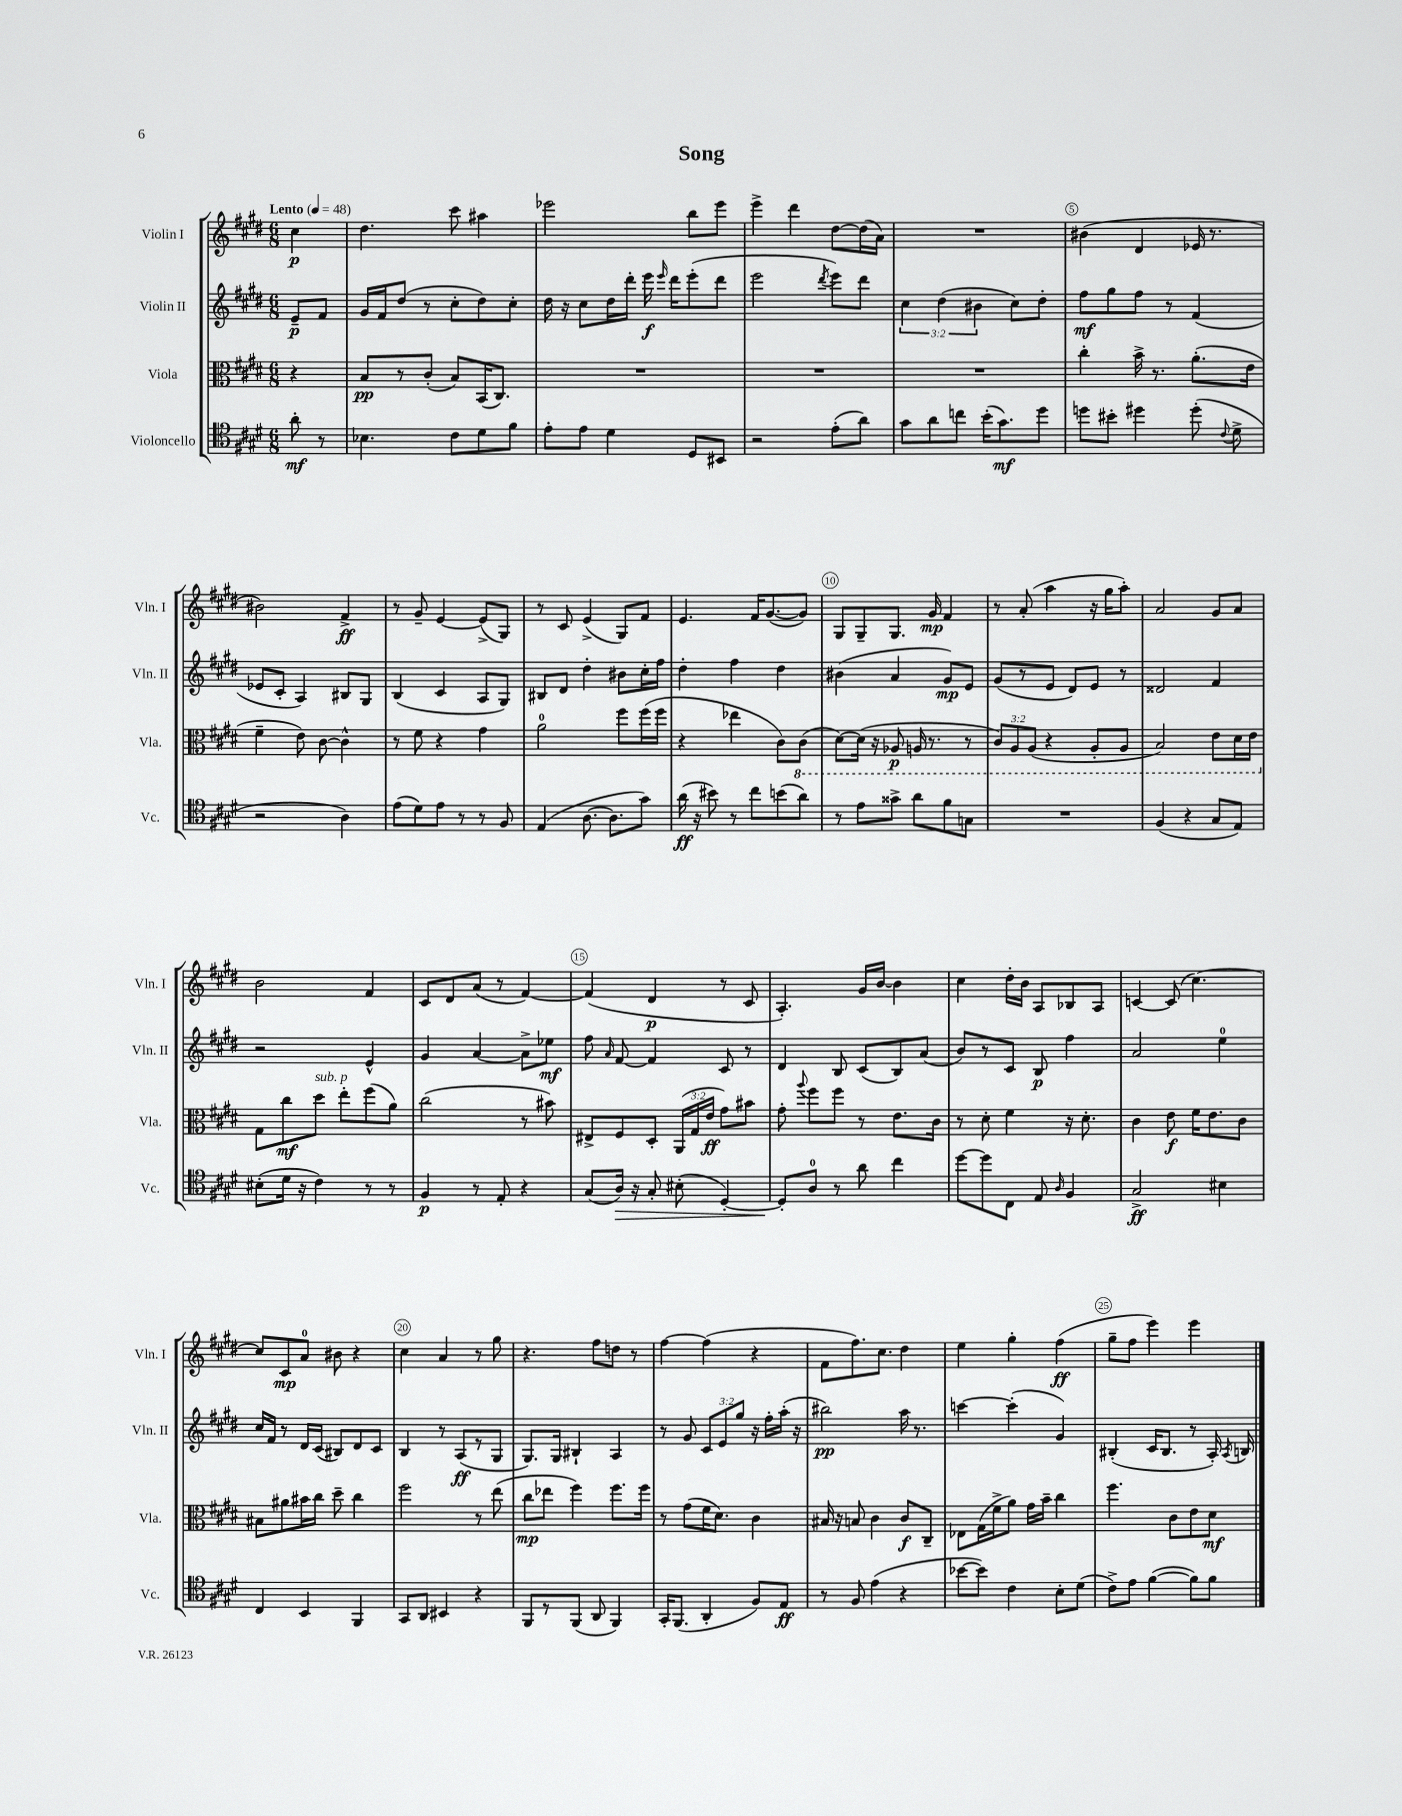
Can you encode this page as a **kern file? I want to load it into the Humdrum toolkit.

**kern	**dynam	**kern	**dynam	**kern	**dynam	**kern	**dynam
*part4	*part4	*part3	*part3	*part2	*part2	*part1	*part1
*staff4	*staff4	*staff3	*staff3	*staff2	*staff2	*staff1	*staff1
*I"Violoncello	*	*I"Viola	*	*I"Violin II	*	*I"Violin I	*
*I'Vc.	*	*I'Vla.	*	*I'Vln. II	*	*I'Vln. I	*
*clefC4	*	*clefC3	*	*clefG2	*	*clefG2	*
*k[f#c#g#d#]	*	*k[f#c#g#d#]	*	*k[f#c#g#d#]	*	*k[f#c#g#d#]	*
*M6/8	*	*M6/8	*	*M6/8	*	*M6/8	*
*MM48	*	*MM48	*	*MM48	*	*MM48	*
=	=	=	=	=	=	=	=
!	!	!	!	!	!	!LO:TX:a:B:t=Lento	!
8a'\	mf	4r	.	8e~/L	p	4cc#\	p
8r	.	.	.	8f#/J	.	.	.
=1	=1	=1	=1	=1	=1	=1	=1
4.B-X\	.	8B/L	pp	16g#/LL	.	4.dd#\	.
.	.	.	.	16f#/J	.	.	.
.	.	8r	.	(8dd#/J	.	.	.
.	.	(8c#'/J	.	8r	.	.	.
8c#\L	.	8B/L)	.	8cc#'\L	.	8ccc#\	.
8d#\	.	(16BB/K	.	8dd#\)	.	4aa#X\	.
.	.	8.C#/J)	.	.	.	.	.
8f#\J	.	.	.	8cc#'\J	.	.	.
=2	=2	=2	=2	=2	=2	=2	=2
8e'\L	.	2.r	.	16dd#\	.	2eee-X\	.
.	.	.	.	16r	.	.	.
8e\J	.	.	.	8cc#\L	.	.	.
4d#\	.	.	.	16dd#\L	.	.	.
.	.	.	.	16ddd#'\JJ	.	.	.
.	.	.	.	16eee\	f	.	.
.	.	.	.	16qqeee/	.	.	.
.	.	.	.	16ddd#\KL	.	.	.
8D#/L	.	.	.	(8eee'\	.	8bb\L	.
8BB#X/J	.	.	.	8ddd#\J	.	8eee-\J	.
=3	=3	=3	=3	=3	=3	=3	=3
2r	.	2.r	.	2eee\	.	4eee^\	.
.	.	.	.	.	.	4ddd#\	.
.	.	.	.	8qddd#/	.	.	.
(8e'\L	.	.	.	8eee\L)	.	[8dd#\L	.
8a\J)	.	.	.	8ddd#\J	.	(16dd#\L]	.
.	.	.	.	.	.	16a\JJ)	.
=4	=4	=4	=4	=4	=4	=4	=4
8g#\L	.	2.r	.	6cc#\	.	2.r	.
8a\	.	.	.	.	.	.	.
.	.	.	.	(6dd#\	.	.	.
8ccn\J	.	.	.	.	.	.	.
.	.	.	.	6b#X\	.	.	.
(16b'\KL	.	.	.	.	.	.	.
8.g#\)	mf	.	.	.	.	.	.
.	.	.	.	8cc#\L)	.	.	.
8dd#\J	.	.	.	8dd#'\J	.	.	.
=5	=5	=5	=5	=5	=5	=5	=5
8ddn\L	.	4cc#'\	.	8ff#\L	mf	(4b#X\	.
8b#X'\J	.	.	.	8gg#\	.	.	.
4dd#X\	.	16b^\	.	8ff#\J	.	4d#/	.
.	.	8.r	.	.	.	.	.
.	.	.	.	8r	.	.	.
(8dd#'\	.	(8.a'\L	.	(4f#/	.	16e-X/	.
.	.	.	.	.	.	8.r	.
8qqc#/	.	.	.	.	.	.	.
8d#^\	.	.	.	.	.	.	.
.	.	16e\Jk	.	.	.	.	.
!!LO:LB:g=z
=6	=6	=6	=6	=6	=6	=6	=6
2r	.	4f#~\	.	8e-X/L	.	2b#X\)	.
.	.	.	.	8c#'/J	.	.	.
.	.	8e\)	.	4A/)	.	.	.
.	.	[8c#\	.	.	.	.	.
4A\)	.	4c#^^\]	.	8B#X/L	.	4f#^/	ff
.	.	.	.	8G#/J	.	.	.
=7	=7	=7	=7	=7	=7	=7	=7
(8e\L	.	8r	.	(4B/	.	8r	.
8d#\)	.	8f#\	.	.	.	8g#~/	.
8e\J	.	4r	.	4c#/	.	[4e/	.
8r	.	.	.	.	.	.	.
8r	.	4g#\	.	8A/L	.	(8e^/L]	.
8F#/	.	.	.	8G#/J)	.	8G#/J)	.
=8	=8	=8	=8	=8	=8	=8	=8
(4E/	.	2a\	.	8B#X/L	.	8r	.
.	.	.	.	8d#/J	.	8c#/	.
[8.A\	.	.	.	4dd#'\	.	(4e^/	.
8.A\L]	.	.	.	.	.	.	.
.	.	8ff#\L	.	8b#X\L	.	8G#/L)	.
8g#\J)	.	(16ff#\L	.	16cc#'\L	.	8f#/J	.
.	.	16ff#\JJ	.	16ff#\JJ	.	.	.
=9	=9	=9	=9	=9	=9	=9	=9
(16a\	ff	4r	.	4dd#'\	.	4.e/	.
16r	.	.	.	.	.	.	.
8b#X\)	.	.	.	.	.	.	.
8r	.	4ee-X\	.	4ff#\	.	.	.
8cc#\L	.	.	.	.	.	16f#/KL	.
.	.	.	.	.	.	([8.g#/	.
(8bn\	.	8c#\L)	.	4dd#\	.	.	.
*	*	*8ba	*	*	*	*	*
8a\J)	.	(8C#\J	.	.	.	8g#/J])	.
=10	=10	=10	=10	=10	=10	=10	=10
8r	.	[8D#\L)	.	(4b#X\	.	8G#/L	.
8e\L	.	(16D#\Jk]	.	.	.	8G#~/	.
.	.	16r	.	.	.	.	.
8g##X^\J	.	8AA-X/	p	4a/	.	8.G#/J	.
8a\L	.	16AAn/	.	.	.	.	.
.	.	8.r	.	.	.	16g#/	mp
8f#\	.	.	.	8g#/L)	mp	4f#/	.
8Gn\J	.	8r	.	8e/J	.	.	.
=11	=11	=11	=11	=11	=11	=11	=11
2.r	.	12C#/L)	.	(8g#/L	.	8r	.
.	.	12AA/	.	.	.	.	.
.	.	.	.	8r	.	(8a'/	.
.	.	(12AA/J	.	.	.	.	.
.	.	4r	.	8e/J	.	4aa\	.
.	.	.	.	8d#/L)	.	.	.
.	.	8AA'/L	.	8e/J	.	16r	.
.	.	.	.	.	.	16gg#\KL	.
.	.	8AA/J	.	8r	.	8aa'\J)	.
=12	=12	=12	=12	=12	=12	=12	=12
(4F#/	.	2BB/)	.	2d##X/	.	2a/	.
4r	.	.	.	.	.	.	.
8G#/L	.	8E\L	.	4f#/	.	8g#/L	.
8E/J)	.	16D#\L	.	.	.	8a/J	.
.	.	16E\JJ	.	.	.	.	.
!!LO:LB:g=z
=13	=13	=13	=13	=13	=13	=13	=13
*	*	*X8ba	*	*	*	*	*
(8B#X'\L	.	8G#\L	.	2r	.	2b\	.
16d#\Jk	.	8cc#\	mf	.	.	.	.
16r	.	.	.	.	.	.	.
!	!	!LO:TX:a:i:t=sub. p	!	!	!	!	!
4c#\)	.	8dd#\J	.	.	.	.	.
.	.	8ee'\L	.	.	.	.	.
8r	.	(8ff#\	.	4e^^/	.	4f#/	.
8r	.	8a\J)	.	.	.	.	.
=14	=14	=14	=14	=14	=14	=14	=14
4F#/	p	(2cc#\	.	4g#/	.	8c#/L	.
.	.	.	.	.	.	8d#/	.
8r	.	.	.	[4a/	.	(8a/J	.
8E'/	.	.	.	.	.	8r	.
4r	.	8r	.	8a^\L]	.	[4f#/)	.
.	.	8b#X\)	.	8ee-X\J	mf	.	.
=15	=15	=15	=15	=15	=15	=15	=15
(8G#/L	.	8E#X^/L	.	8ff#\	.	(4f#/]	.
.	.	.	.	16qqa/	.	.	.
!	!LO:HP:b	!	!	!	!	!	!
16A/Jk)	>	8F#/	.	[8f#/	.	.	.
16r	.	.	.	.	.	.	.
8G#'/	.	8D#'/J	.	4f#/]	.	4d#/	p
(8B#X'\	.	(24AA/LL	.	.	.	.	.
.	.	24G#/	.	.	.	.	.
.	.	24e/JJ	ff	.	.	.	.
[4D#'/)	.	8g#\L)	.	8c#/	.	8r	.
.	.	8b#X\J	.	8r	.	8c#/	.
=16	=16	=16	=16	=16	=16	=16	=16
8D#'/L]	.	8g#'\	.	4d#/	.	4.A'/)	.
.	.	8qqaa/	.	.	.	.	.
8A/J	]	8ff#\L	.	.	.	.	.
8r	.	8ff#\J	.	8B/	.	.	.
8a\	.	8r	.	(8c#/L	.	16g#/LL	.
.	.	.	.	.	.	[16b/JJ	.
4cc#\	.	8.e\L	.	8B/)	.	4b\]	.
.	.	.	.	(8a/J	.	.	.
.	.	16c#\Jk	.	.	.	.	.
=17	=17	=17	=17	=17	=17	=17	=17
[8dd#\L	.	8r	.	8b/L)	.	4cc#\	.
8dd#\]	.	8d#'\	.	8r	.	.	.
8C#\J	.	4f#\	.	8c#/J	.	16dd#'\LL	.
.	.	.	.	.	.	16b\JJ	.
8E/	.	.	.	8B/	p	8A/L	.
16qqA/	.	.	.	.	.	.	.
4F#/	.	16r	.	4ff#\	.	8B-X/	.
.	.	8.d#'\	.	.	.	.	.
.	.	.	.	.	.	8A/J	.
=18	=18	=18	=18	=18	=18	=18	=18
2G#^/	ff	4c#\	.	2a/	.	[4cn/	.
.	.	8e\	f	.	.	(8c/]	.
.	.	16f#\KL	.	.	.	[4.cc#\)	.
.	.	8.e\	.	.	.	.	.
4B#X\	.	.	.	4ee\	.	.	.
.	.	8c#\J	.	.	.	.	.
!!LO:LB:g=z
=19	=19	=19	=19	=19	=19	=19	=19
4C#/	.	8B#X\L	.	16cc#/LL	.	8cc#/L]	.
.	.	.	.	16f#/JJ	.	.	.
.	.	8a#X\	.	8r	.	8c#/	mp
4BB/	.	16b#X\L	.	16d#/LL	.	8a/J	.
.	.	16cc#\JJ	.	(16c#/JJ	.	.	.
.	.	8dd#~\	.	8B#X/L)	.	8b#X\	.
4FF#/	.	4cc#\	.	8d#/	.	4r	.
.	.	.	.	8c#/J	.	.	.
=20	=20	=20	=20	=20	=20	=20	=20
8GG#/L	.	2ff#\	.	4B/	.	4cc#\	.
8AA/J	.	.	.	.	.	.	.
4BB#X/	.	.	.	8r	.	4a/	.
.	.	.	.	(8A/L	ff	.	.
4r	.	8r	.	8r	.	8r	.
.	.	(8ee\	.	8G#/J	.	8gg#\	.
=21	=21	=21	=21	=21	=21	=21	=21
8FF#/L	.	8cc#\L	mp	8.G#/L)	.	4.r	.
8r	.	8ee-X\J	.	.	.	.	.
.	.	.	.	16G#/Jk	.	.	.
(8FF#/J	.	4ff#\)	.	4B#X`/	.	.	.
8AA/	.	.	.	.	.	8ff#\L	.
4FF#/)	.	8.ff#\L	.	4A/	.	8ddn\J	.
.	.	.	.	.	.	8r	.
.	.	16ff#\Jk	.	.	.	.	.
=22	=22	=22	=22	=22	=22	=22	=22
16GG#'/KL	.	8r	.	8r	.	[4ff#\	.
(8.FF#/J	.	.	.	.	.	.	.
.	.	(8g#\L	.	8g#/	.	.	.
4AA'/	.	16f#\K	.	12c#/L	.	(4ff#\]	.
.	.	8.d#\J)	.	.	.	.	.
.	.	.	.	12e/	.	.	.
.	.	.	.	12gg#/J	.	.	.
8F#/L)	.	4c#\	.	16r	.	4r	.
.	.	.	.	16ff#'\LL	.	.	.
8E/J	ff	.	.	(16aa'\JJ	.	.	.
.	.	.	.	16r	.	.	.
=23	=23	=23	=23	=23	=23	=23	=23
8r	.	16B#X/	.	2bb#X\)	pp	8f#\L	.
.	.	16r	.	.	.	.	.
8F#/	.	8Bn/	.	.	.	8.ff#\)	.
(4e\	.	4c#\	.	.	.	.	.
.	.	.	.	.	.	8.cc#\J	.
4r	.	8c#/L	f	16aa\	.	4dd#\	.
.	.	.	.	8.r	.	.	.
.	.	8C#~/J	.	.	.	.	.
=24	=24	=24	=24	=24	=24	=24	=24
[8b-X\L	.	8E-X\L	.	[4cccn\	.	4ee\	.
8b-\J])	.	(16G#\L	.	.	.	.	.
.	.	16f#^\J	.	.	.	.	.
4c#\	.	8a\J)	.	(4ccc'\]	.	4gg#'\	.
.	.	16g#\LL	.	.	.	.	.
.	.	16b~\JJ	.	.	.	.	.
8B'\L	.	4cc#\	.	4g#/)	.	(4ff#\	ff
(8d#\J	.	.	.	.	.	.	.
=25	=25	=25	=25	=25	=25	=25	=25
8c#^\L)	.	4.ff#\	.	(4B#X'/	.	8gg#~\L	.
8e\J	.	.	.	.	.	8ff#\J	.
([4f#\	.	.	.	16c#/KL	.	4eee\)	.
.	.	.	.	8.B#/J	.	.	.
.	.	8c#\L	.	.	.	.	.
8f#\L])	.	8e\	.	8r	.	4eee\	.
8f#\J	.	8d#\J	mf	16A'/)	.	.	.
.	.	.	.	8qA/	.	.	.
.	.	.	.	16Bn/	.	.	.
==	==	==	==	==	==	==	==
*-	*-	*-	*-	*-	*-	*-	*-
